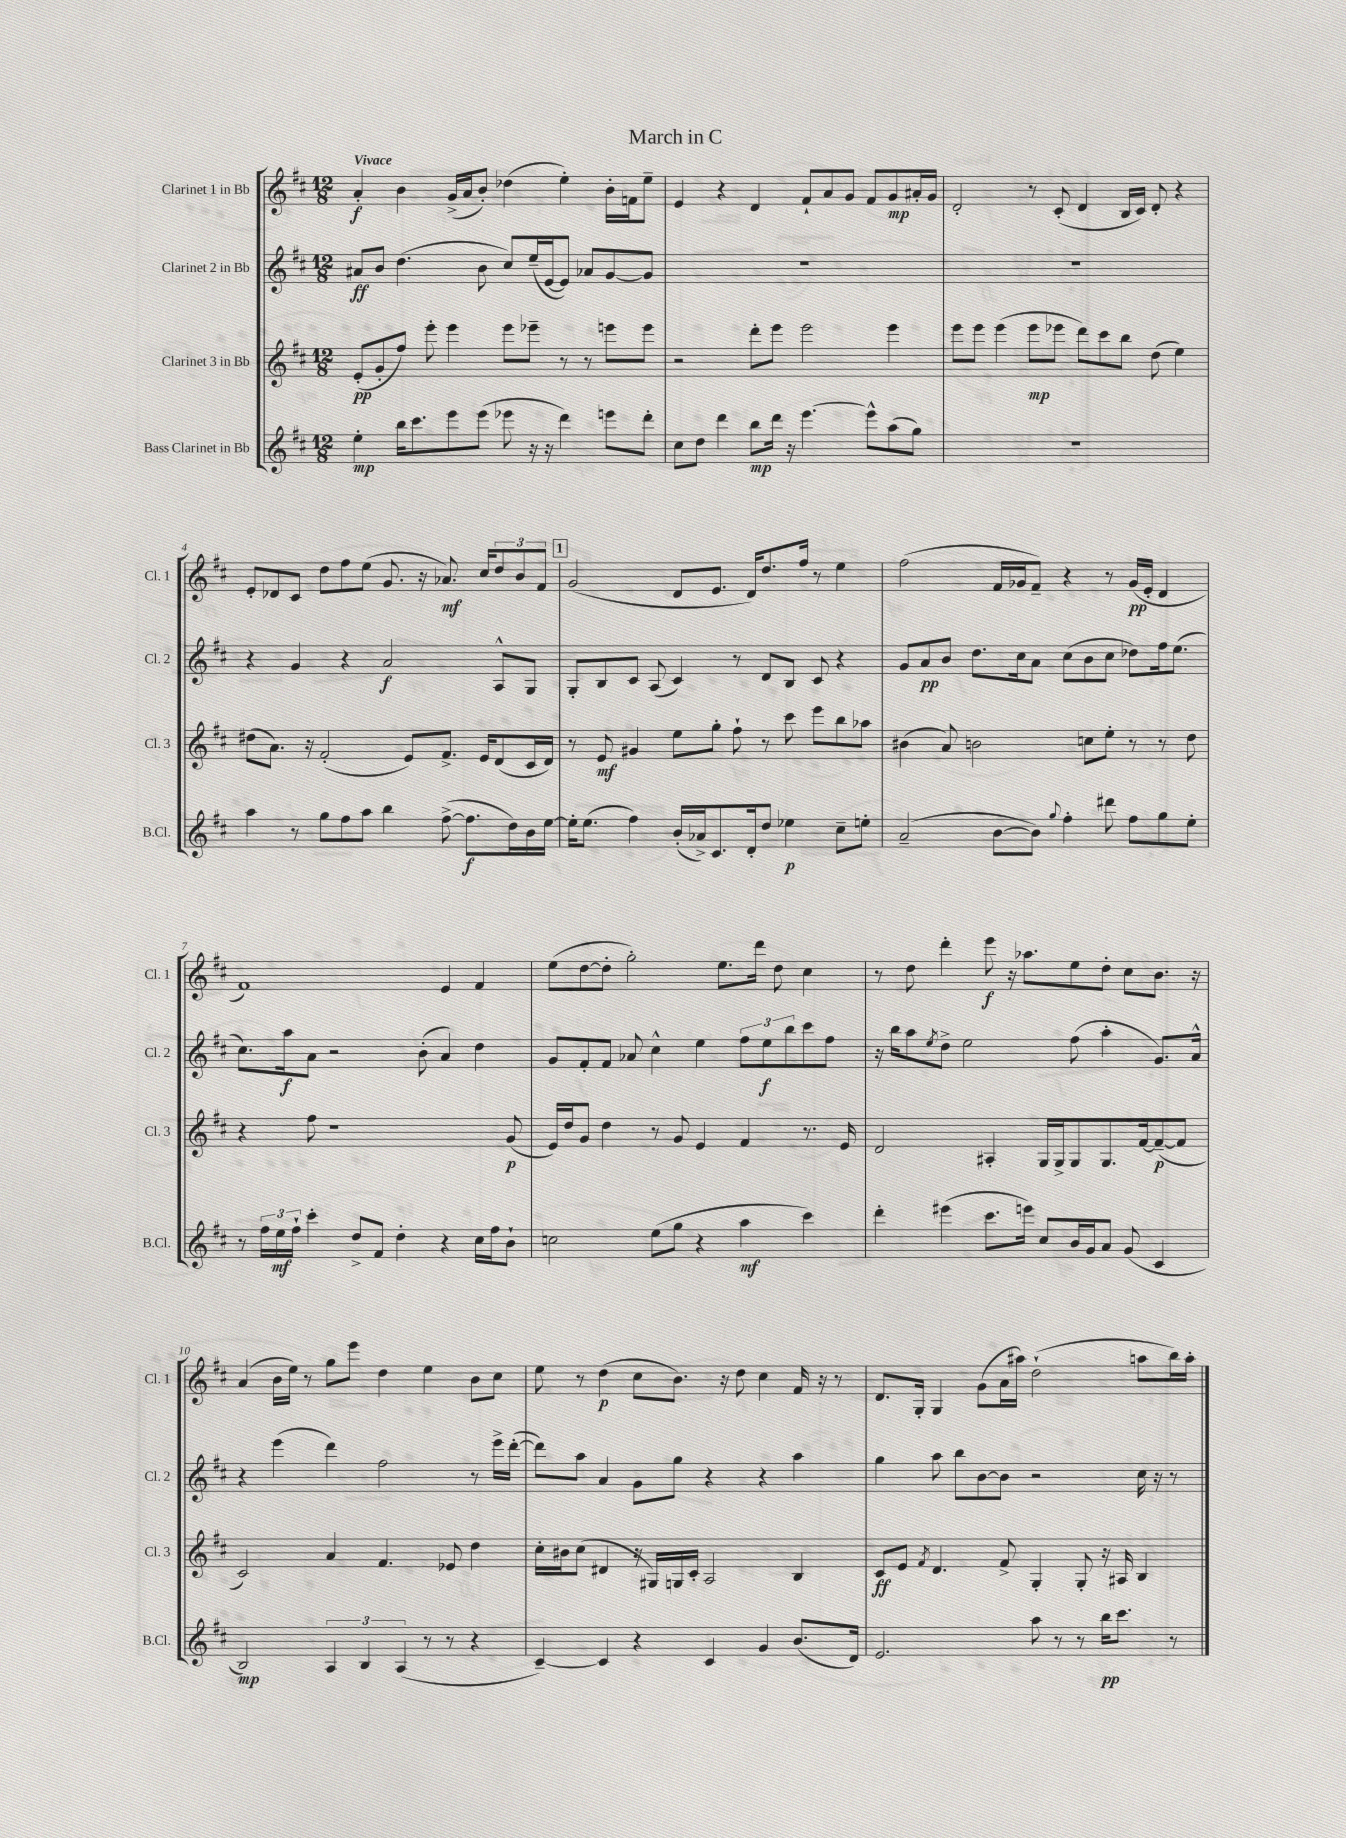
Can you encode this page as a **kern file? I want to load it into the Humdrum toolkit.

**kern	**dynam	**kern	**dynam	**kern	**dynam	**kern	**dynam
*part4	*part4	*part3	*part3	*part2	*part2	*part1	*part1
*staff4	*staff4	*staff3	*staff3	*staff2	*staff2	*staff1	*staff1
*I"Bass Clarinet in Bb	*	*I"Clarinet 3 in Bb	*	*I"Clarinet 2 in Bb	*	*I"Clarinet 1 in Bb	*
*I'B.Cl.	*	*I'Cl. 3	*	*I'Cl. 2	*	*I'Cl. 1	*
*clefG2	*	*clefG2	*	*clefG2	*	*clefG2	*
*k[f#c#]	*	*k[f#c#]	*	*k[f#c#]	*	*k[f#c#]	*
*M12/8	*	*M12/8	*	*M12/8	*	*M12/8	*
=1	=1	=1	=1	=1	=1	=1	=1
!	!	!	!	!	!	!LO:TX:a:B:t=Vivace	!
4ee'\	mp	(8e'/L	pp	8a#X/L	ff	4a'/	f
.	.	8g'/	.	8b/J	.	.	.
16bb\KL	.	8ff#/J)	.	(4.dd\	.	4b\	.
8.ccc#\	.	.	.	.	.	.	.
.	.	8eee'\	.	.	.	.	.
8eee\	.	4eee\	.	.	.	(16g^/LL	.
.	.	.	.	.	.	16a/J	.
(8eee\J	.	.	.	8b\	.	8b'/J)	.
8eee-X\	.	8eee\L	.	8cc#/L)	.	(4dd-X\	.
16r	.	8eee-X~\J	.	(16ee~/L	.	.	.
16r	.	.	.	[16e/J	.	.	.
4ddd\)	.	8r	.	8e/J])	.	4ee'\)	.
.	.	8r	.	8a-X/L	.	.	.
8eeen\L	.	8eeen\L	.	[8g/	.	16b'\LL	.
.	.	.	.	.	.	16fn\J	.
8ddd'\J	.	8eee\J	.	8g/J]	.	8ee~\J	.
=2	=2	=2	=2	=2	=2	=2	=2
8cc#\L	.	2r	.	1.r	.	4e/	.
8dd\J	.	.	.	.	.	.	.
4ddd\	.	.	.	.	.	4r	.
8bb\L	mp	8ddd'\L	.	.	.	4d/	.
16ddd\Jk	.	8eee\J	.	.	.	.	.
16r	.	.	.	.	.	.	.
[4.eee\	.	2eee\	.	.	.	8f#`/L	.
.	.	.	.	.	.	8a/	.
.	.	.	.	.	.	8g/J	.
8eee^^\L]	.	.	.	.	.	8f#/L	.
(8aa\	.	4eee\	.	.	.	8g/	mp
8gg\J)	.	.	.	.	.	16a#X'/L	.
.	.	.	.	.	.	16g/JJ	.
=3	=3	=3	=3	=3	=3	=3	=3
1.r	.	8eee\L	.	1.r	.	2d'/	.
.	.	8eee\J	.	.	.	.	.
.	.	(4eee\	.	.	.	.	.
.	.	8eee\L	mp	.	.	8r	.
.	.	8eee-X\J	.	.	.	(8c#'/	.
.	.	8ddd\L)	.	.	.	4d/	.
.	.	8ccc#\	.	.	.	.	.
.	.	8bb\J	.	.	.	16B/LL	.
.	.	.	.	.	.	16c#/JJ)	.
.	.	(8dd\	.	.	.	8d'/	.
.	.	4ee\)	.	.	.	4r	.
!!LO:LB:g=z
=4	=4	=4	=4	=4	=4	=4	=4
4aa\	.	(8dd#X\L	.	4r	.	8e'/L	.
.	.	8.a\J)	.	.	.	8d-X/	.
8r	.	.	.	4g/	.	8c#/J	.
.	.	16r	.	.	.	.	.
8gg\L	.	(2f#'/	.	.	.	8dd\L	.
8ff#\	.	.	.	4r	.	8ff#\	.
8aa\J	.	.	.	.	.	(8ee\J	.
4bb\	.	.	.	2a/	f	8.g/	.
.	.	8e/L)	.	.	.	.	.
.	.	.	.	.	.	16r	.
([8ff#^\	.	8.f#^/J	.	.	.	8.a-X/)	mf
8.ff#\L]	f	.	.	.	.	.	.
.	.	16e/KL	.	.	.	16cc#/KL	.
.	.	(8d/	.	8A^^/L	.	12dd/	.
16dd\L)	.	.	.	.	.	.	.
.	.	.	.	.	.	12b/	.
16b\	.	16c#/L	.	8G/J	.	.	.
.	.	.	.	.	.	12f#/J	.
[16ee\JJ	.	16d/JJ)	.	.	.	.	.
!!LO:REH:place=s1:t=1
=5	=5	=5	=5	=5	=5	=5	=5
16ee'\KL]	.	8r	.	8G'/L	.	(2g/	.
(8.ee\J	.	.	.	.	.	.	.
.	.	8e/	mf	8B/	.	.	.
4ff#\)	.	4g#X/	.	8c#/J	.	.	.
.	.	.	.	(8A/	.	.	.
(16b'/LL	.	8ee\L	.	4c#/)	.	8d/L	.
16a-X^/J)	.	.	.	.	.	.	.
8.c#/	.	8gg'\J	.	.	.	8.e/J	.
.	.	8ff#`\	.	8r	.	.	.
16d'/k	.	.	.	.	.	16d/KL)	.
8dd/J	.	8r	.	8d/L	.	8.dd/	.
4ee-X\	p	8ccc#\	.	8B/J	.	.	.
.	.	.	.	.	.	16ff#/Jk	.
.	.	8eee\L	.	8c#/	.	8r	.
8cc#~\L	.	8bb\	.	4r	.	4ee\	.
8een'\J	.	8aa-X\J	.	.	.	.	.
=6	=6	=6	=6	=6	=6	=6	=6
(2a~/	.	(4b#X\	.	8g/L	.	(2ff#\	.
.	.	.	.	8a/	pp	.	.
.	.	8a/)	.	8b/J	.	.	.
.	.	2bn\	.	8.dd\L	.	.	.
[8b\L	.	.	.	.	.	16f#/LL	.
.	.	.	.	16cc#\k	.	16g-X/J	.
8b\J])	.	.	.	8a\J	.	8f#~/J)	.
8qqgg/	.	.	.	.	.	.	.
4ff#'\	.	.	.	(8cc#\L	.	4r	.
.	.	8ccn\L	.	8b\	.	.	.
8ddd#X\	.	8ee'\J	.	8cc#\J	.	8r	.
8ff#\L	.	8r	.	8dd-X\L)	.	(16g-/LL	pp
.	.	.	.	.	.	16e'/JJ	.
8gg\	.	8r	.	16ff#\k	.	4d/	.
.	.	.	.	(8.ee\J	.	.	.
8ee'\J	.	8dd\	.	.	.	.	.
!!LO:LB:g=z
=7	=7	=7	=7	=7	=7	=7	=7
8r	.	4r	.	8.cc#\L)	.	1f#)	.
24ff#\LL	.	.	.	.	.	.	.
24ee\	mf	.	.	.	.	.	.
.	.	.	.	16aa\k	f	.	.
24ff#`\JJ	.	.	.	.	.	.	.
4ccc#'\	.	8ff#\	.	8a\J	.	.	.
.	.	1r	.	2r	.	.	.
8dd^/L	.	.	.	.	.	.	.
8f#/J	.	.	.	.	.	.	.
4dd'\	.	.	.	.	.	.	.
.	.	.	.	(8b'\	.	.	.
4r	.	.	.	4a/)	.	4e/	.
16cc#\LL	.	.	.	4dd\	.	4f#/	.
16ff#\J	.	.	.	.	.	.	.
8b`\J	.	(8g/	p	.	.	.	.
=8	=8	=8	=8	=8	=8	=8	=8
2ccn\	.	16e/LL)	.	8g/L	.	(8ee\L	.
.	.	16dd/J	.	.	.	.	.
.	.	8g/J	.	8f#'/	.	[8dd\	.
.	.	4dd\	.	8f#/J	.	8dd'\J]	.
.	.	.	.	8a-X/	.	2gg'\)	.
(8ee\L	.	8r	.	4cc#^^\	.	.	.
8gg\J	.	8g/	.	.	.	.	.
4r	.	4e/	.	4ee\	.	.	.
.	.	.	.	.	.	8.ee\L	.
4aa\	mf	4f#/	.	12ff#\L	.	.	.
.	.	.	.	.	.	16ddd\Jk	.
.	.	.	.	12ee\	f	.	.
.	.	.	.	.	.	8dd\	.
.	.	.	.	12bb\	.	.	.
4ccc#\)	.	8.r	.	8ccc#\	.	4cc#\	.
.	.	.	.	8ff#\J	.	.	.
.	.	16e/	.	.	.	.	.
=9	=9	=9	=9	=9	=9	=9	=9
4ddd'\	.	2d/	.	16r	.	8r	.
.	.	.	.	16bb\KL	.	.	.
.	.	.	.	8aa\	.	8dd\	.
.	.	.	.	8qee/	.	.	.
(4eee#X\	.	.	.	8dd^\J	.	4ddd'\	.
.	.	.	.	2ee\	.	.	.
8.ccc#\L	.	4A#X'/	.	.	.	8eee\	f
.	.	.	.	.	.	16r	.
16eeen\Jk)	.	.	.	.	.	8.aa-X\L	.
8cc#/L	.	16G/LL	.	.	.	.	.
.	.	16G^/J	.	.	.	.	.
16b/L	.	8G/	.	(8ff#\	.	8ee\	.
16g/J	.	.	.	.	.	.	.
8a/J	.	8.G/	.	4aa'\	.	8dd'\J	.
(8g/	.	.	.	.	.	8cc#\L	.
.	.	[16f#/k	.	.	.	.	.
4c#/	.	(8f#~/_	p	8.g/L)	.	8.b\J	.
.	.	8f#/J]	.	.	.	.	.
.	.	.	.	16a^^/Jk	.	16r	.
!!LO:LB:g=z
=10	=10	=10	=10	=10	=10	=10	=10
2B/)	mp	2c#/)	.	4r	.	(4a/	.
.	.	.	.	(4eee\	.	16b\LL	.
.	.	.	.	.	.	16ee\JJ)	.
.	.	.	.	.	.	8r	.
6A/	.	4a/	.	4ddd\)	.	8gg\L	.
.	.	.	.	.	.	8eee\J	.
6B/	.	.	.	.	.	.	.
.	.	4.f#/	.	2ff#\	.	4dd\	.
(6A/	.	.	.	.	.	.	.
8r	.	.	.	.	.	4ee\	.
8r	.	8e-X/	.	.	.	.	.
4r	.	4dd\	.	8r	.	8b\L	.
.	.	.	.	16eee^\LL	.	8cc#\J	.
.	.	.	.	([16ddd'\JJ	.	.	.
=11	=11	=11	=11	=11	=11	=11	=11
[4c#~/)	.	16cc#'\LL	.	8ddd\L])	.	8ee\	.
.	.	16b#X\J	.	.	.	.	.
.	.	(8cc#\J	.	8aa\J	.	8r	.
4c#/]	.	4d#X/	.	4a/	.	(4dd\	p
4r	.	16r	.	8g\L	.	8cc#\L	.
.	.	16G#X/LL)	.	.	.	.	.
.	.	16Gn/	.	8gg\J	.	8.b\J)	.
.	.	16c#'/JJ	.	.	.	.	.
4c#/	.	2A/	.	4r	.	.	.
.	.	.	.	.	.	16r	.
.	.	.	.	.	.	8dd\	.
4g/	.	.	.	4r	.	4cc#\	.
(8.b/L	.	4B/	.	4aa\	.	16f#/	.
.	.	.	.	.	.	16r	.
.	.	.	.	.	.	8r	.
16d/Jk)	.	.	.	.	.	.	.
=12	=12	=12	=12	=12	=12	=12	=12
2.e/	.	8c#/L	ff	4gg\	.	8.d/L	.
.	.	8e/J	.	.	.	.	.
.	.	.	.	.	.	16G'/Jk	.
.	.	8qf#/	.	.	.	.	.
.	.	4.d/	.	8aa\	.	4G/	.
.	.	.	.	8bb\L	.	.	.
.	.	.	.	[8b\	.	(8g\L	.
.	.	8f#^/	.	8b\J]	.	16a\L	.
.	.	.	.	.	.	16aa#X\JJ)	.
8aa\	.	4G'/	.	2r	.	(2dd`\	.
8r	.	.	.	.	.	.	.
8r	.	8G'/	.	.	.	.	.
16bb\KL	pp	16r	.	.	.	.	.
8.ccc#\J	.	16A#X/	.	.	.	.	.
.	.	4B/	.	16cc#\	.	8aan\L	.
.	.	.	.	16r	.	.	.
8r	.	.	.	8r	.	16bb\L)	.
.	.	.	.	.	.	16aa'\JJ	.
==	==	==	==	==	==	==	==
*-	*-	*-	*-	*-	*-	*-	*-
